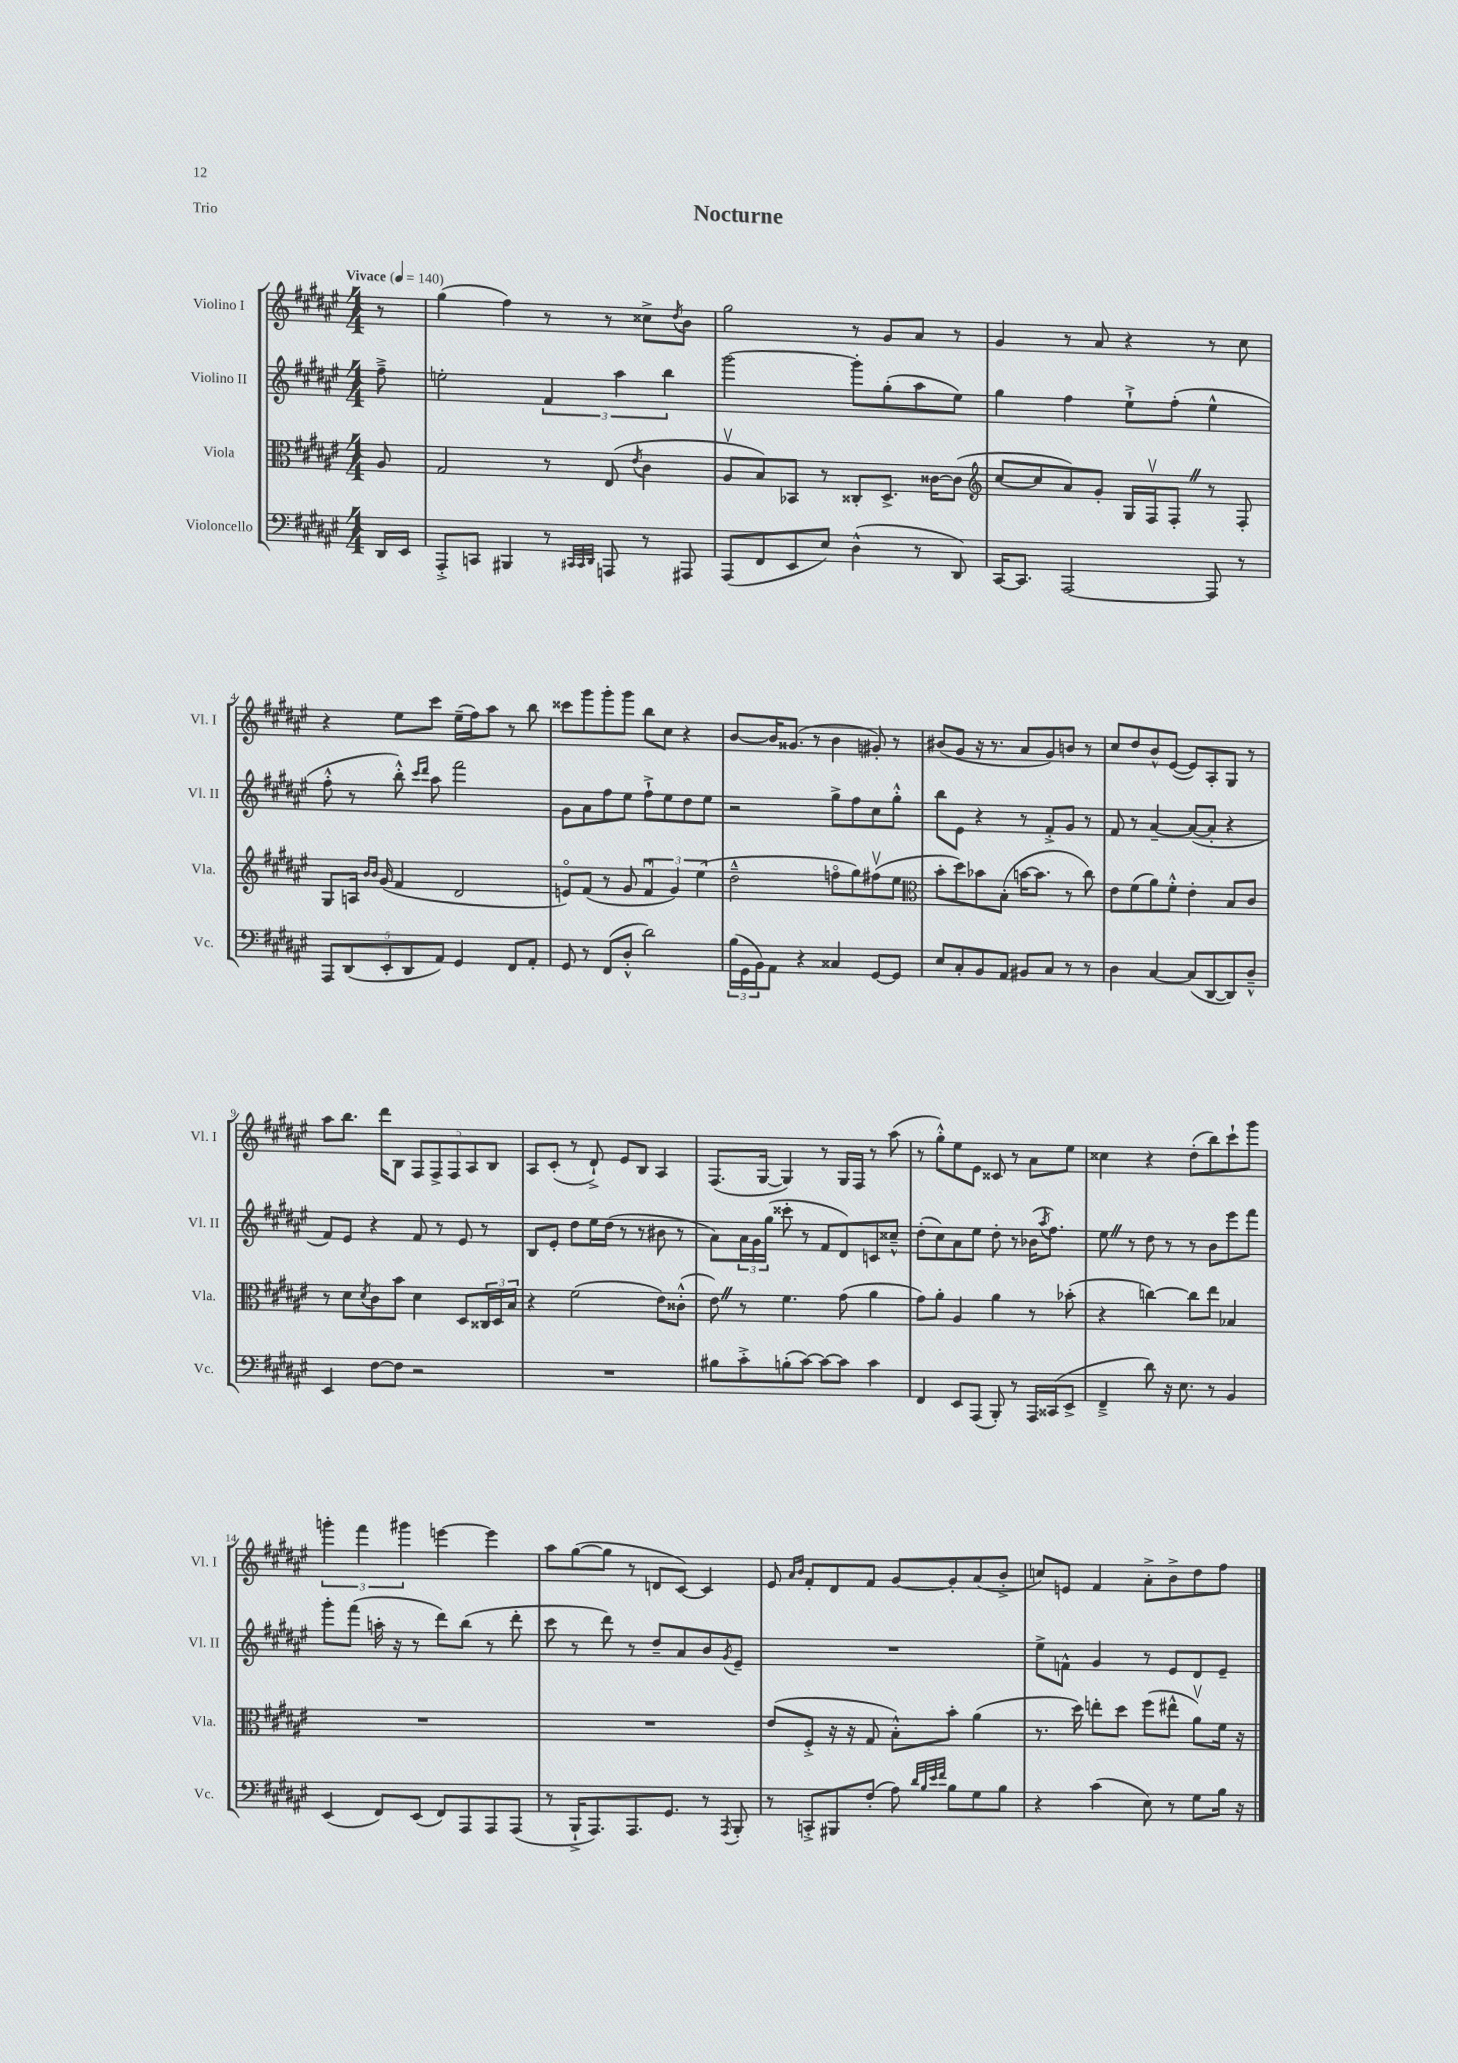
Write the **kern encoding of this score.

**kern	**kern	**kern	**kern
*part4	*part3	*part2	*part1
*staff4	*staff3	*staff2	*staff1
*I"Violoncello	*I"Viola	*I"Violino II	*I"Violino I
*I'Vc.	*I'Vla.	*I'Vl. II	*I'Vl. I
*clefF4	*clefC3	*clefG2	*clefG2
*k[f#c#g#d#a#e#]	*k[f#c#g#d#a#e#]	*k[f#c#g#d#a#e#]	*k[f#c#g#d#a#e#]
*M4/4	*M4/4	*M4/4	*M4/4
*MM140	*MM140	*MM140	*MM140
=	=	=	=
!	!	!	!LO:TX:a:B:t=Vivace
16DD#/LL	8A#/	8ff#~^\	8r
16EE#/JJ	.	.	.
=1	=1	=1	=1
8AAA#'^/L	2G#/	2een'\	(4gg#\
8CCn/J	.	.	.
4BBB#X/	.	.	4ff#\)
8r	8r	6f#/	8r
32qqCC#X/LLL	.	.	.
32qqCC#/	.	.	.
32qqDD#/JJJ	.	.	.
8AAAn/	(8E#/	.	8r
.	.	6aa#\	.
.	8qe#/	.	.
8r	4c#\	.	8cc##X^\L
.	.	6bb\	.
.	.	.	8qdd#/
8AAA#X/	.	.	8b\J
=2	=2	=2	=2
(8AAA#/L	8A#v/L	[2ggg#\	2gg#\
8FF#/	8B/)	.	.
8EE#/	8BB-X/J	.	.
8E#/J)	8r	.	.
(4D#^^\	8C##X'/L	8ggg#'\L]	8r
.	8.D#^/J	(8gg#'\	8g#/L
8r	.	8aa#\	8a#/J
.	[16c##X\KL	.	.
8DD#/)	(8c##\J]	8ee#\J)	8r
=3	=3	=3	=3
*	*clefG2	*	*
[16CC#/KL	[8cc#/L	4gg#\	4g#/
8.CC#/J]	.	.	.
.	8cc#/]	.	.
[2AAA#/	8a#/)	4ff#\	8r
.	8g#'/J	.	8a#/
.	16G#/LL	8ee#`^\L	4r
.	16F#v/J	.	.
.	8F#'Z/J	(8ff#'\J	.
8AAA#/]	8r	4ee#^^\	8r
8r	8F#'/	.	8cc#\
!!LO:LB:g=z
=4	=4	=4	=4
10AAA#/L	8G#/L	8ff#'^^\	4r
(10DD#/	.	.	.
.	16An/Jk	8r	.
.	16qqb/LL	.	.
.	16qqb/JJ	.	.
.	(16g#/	.	.
10EE#'/	.	.	.
.	4f#/	8bb'^^\)	8ee#\L
10DD#/	.	.	.
.	.	16qqccc#/LL	.
.	.	16qqddd#/JJ	.
.	.	8aa#\	8ccc#\J
10AA#/J)	.	.	.
4GG#/	2d#/	2fff#\	(16ee#~\LL
.	.	.	16ff#\J)
.	.	.	8aa#\J
8FF#/L	.	.	8r
8AA#'/J	.	.	8bb\
=5	=5	=5	=5
8GG#/	8en/L)	8g#\L	8ccc##X\L
8r	(8f#/J	8a#\	8ggg#\
(8FF#/L	8r	8ff#\	8ggg#'\
8D#'^^/J	8g#/	8ee#\J	8ggg#\J
2d#\)	6f#u/	8ff#`^\L	8bb\L
.	.	8ee#\	8cc#\J
.	6g#/)	.	.
.	.	8dd#\	4r
.	(6ee#\	.	.
.	.	8ee#\J	.
=6	=6	=6	=6
(24B\LL	2dd#~^^\	2r	[8b/L
24GG#\	.	.	.
24BB\J)	.	.	.
8AA#\J	.	.	16b/K]
.	.	.	(8.g##X/J
4r	.	.	.
.	.	.	8r
4C##X/	8ffn\L	8gg#^\L	4b\
.	8gg#\)	8ff#\	.
[8GG#/L	(8ff#Xv\	8cc#\	8g#X'/)
8GG#/J]	8ee#\J	8gg#'^^\J	8r
=7	=7	=7	=7
*	*clefC3	*	*
8E#/L	8b'\L	8bb\L	(8b#X/L
8C#'/	8dd#\)	8e#\J	8g#/J
8BB/	8b-X\	4r	16r
.	.	.	8.r
8AA#/J	(8B'\J	.	.
8BB#X/L	[16bn\KL	8r	8a#/L
.	8.b\J]	.	.
8C#/J	.	8f#'^/L	8g#/)
8r	8r	8g#/J	8bn/J
8r	8cc#\)	8r	8r
=8	=8	=8	=8
4D#\	8e#\L	8f#/	8cc#/L
.	(8f#\	8r	8dd#/
[4C#/	8a#\)	[4a#~/	8b^^/
.	8f#'^^\J	.	([8e#/J
(8C#/L]	4e#'\	(8a#/L_	8e#/L])
[8DD#/	.	8a#'/J]	8A#'/
8DD#/])	8B/L	4r	8G#/J
8D#~^^/J	8c#/J	.	8r
!!LO:LB:g=z
=9	=9	=9	=9
4EE#/	8r	8f#/L)	8aa#\L
.	8d#\L	8e#/J	8.bb\J
.	8qd#/	.	.
[8F#\L	8c#\	4r	.
.	.	.	16ddd#\KL
8F#\J]	8b\J	.	8B\J
2r	4d#\	8f#/	10F#/L
.	.	.	10F#^/
.	.	8r	.
.	.	.	10F#/
.	8D#/L	8e#/	.
.	.	.	10A#/
.	24C##X/L	8r	.
.	.	.	10B/J
.	24D#/	.	.
.	24B/JJ	.	.
=10	=10	=10	=10
1r	4r	8B/L	8A#/L
.	.	8e#'/J	(8c#'/J
.	(2f#\	8dd#\L	8r
.	.	16ee#\L	8d#`^/)
.	.	(16dd#\JJ	.
.	.	8r	8e#/L
.	.	8r	8B/J
.	8e#\L)	8b#X\	4A#/
.	(8c##X'^^\J	8r	.
=11	=11	=11	=11
8B#X\L	8e#Z\)	8a#\L)	(8.F#/L
8c#'^\	8r	24a#\L	.
.	.	24g#\	.
.	.	.	[16G#/Jk
.	.	(24gg#\JJ	.
(8Bn'\	4.f#\	8ccc##X'\	4G#/])
[8c#\J)	.	8r	.
8c#\L_	.	8f#/L	8r
8c#\J]	(8g#\	8d#/)	16G#/LL
.	.	.	16F#/JJ
4c#\	4a#\	8cn/	8r
.	.	8cc##X~^^/J	(8aa#\
=12	=12	=12	=12
4FF#/	8g#\L)	(8dd#'\L	8r
.	8a#'\J	8cc#\)	8gg#'^^\L)
8EE#/L	4A#/	8a#\	8ee#\
(8AAA#/J	.	8ee#\J	8e#\J
8BBB'/)	4a#\	8dd#'\	8c##X/
8r	.	8r	8r
16AAA#/LL	8r	(16b-X\KL	8a#\L
.	.	8qaa#/	.
(16CC##X/J	.	8.ff#\J)	.
8EE#^/J	(8b-X'\	.	8ee#\J
=13	=13	=13	=13
4FF#~^/	4r	8ee#Z\	4cc##X\
.	.	8r	.
8d#\)	[4ccn\)	8dd#\	4r
16r	.	8r	.
8.E#\	.	.	.
.	8cc\L]	8r	(8dd#'\L
8r	8ee#\J	8b\L	8bb\)
4BB/	4B-X/	8eee#\	8ccc#`\
.	.	8fff#\J	8ggg#\J
!!LO:LB:g=z
=14	=14	=14	=14
(4EE#/	1r	8ggg#'\L	6gggn'\
.	.	(8fff#\J	.
.	.	.	6fff#\
8FF#/L)	.	16aan'\	.
.	.	16r	.
.	.	.	6ggg#X\
(8EE#/J	.	8r	.
8FF#/L)	.	8ddd#\L)	[4eeen\
8AAA#/	.	(8bb\J	.
8AAA#/	.	8r	4eee\]
(8AAA#/J	.	8ddd#'\	.
=15	=15	=15	=15
8r	1r	8ccc#\	8aa#\L
16BBB`^/KL	.	8r	([8gg#\
8.AAA#/)	.	.	.
.	.	8ddd#\)	8gg#\J]
8.AAA#/	.	8r	8r
.	.	8dd#~/L	8dn/L
8.GG#/J	.	.	.
.	.	8a#/	[8c#/J)
8r	.	8b/	4c#/]
8qAAA#/	.	8qg#/	.
8BBB'/	.	8e#~/J	.
=16	=16	=16	=16
8r	(8e#/L	1r	8e#/
.	.	.	16qqa#/LL
.	.	.	16qqb/JJ
8CCn'^/L	8F#'^/J	.	8f#'/L
8BBB#X/	16r	.	8d#/
.	16r	.	.
(8F#'/J	8G#/	.	8f#/J
8A#\)	8B'^^\L)	.	[8g#/L
32qqd#/LLL	.	.	.
32qqB/	.	.	.
32qqe#/	.	.	.
32qqf#/JJJ	.	.	.
8B\L	8b'\J	.	8g#'/]
8G#\	(4a#\	.	(8a#/
8B\J	.	.	8b'^/J
=17	=17	=17	=17
4r	8.r	8ee#^\L	8ccn/L)
.	.	8fn^^\J	8en/J
.	16dd#\)	.	.
(4c#\	8een'\L	4g#/	4f#/
.	8dd#\J	.	.
8E#\)	(8ff#\L	8r	8a#'^\L
8r	8ee#X^^\J	8e#/L	8b^\
8G#\L	8a#v\L)	8d#/	8dd#\
16B\Jk	16f#\Jk	8e#~/J	8ff#\J
16r	16r	.	.
==	==	==	==
*-	*-	*-	*-
